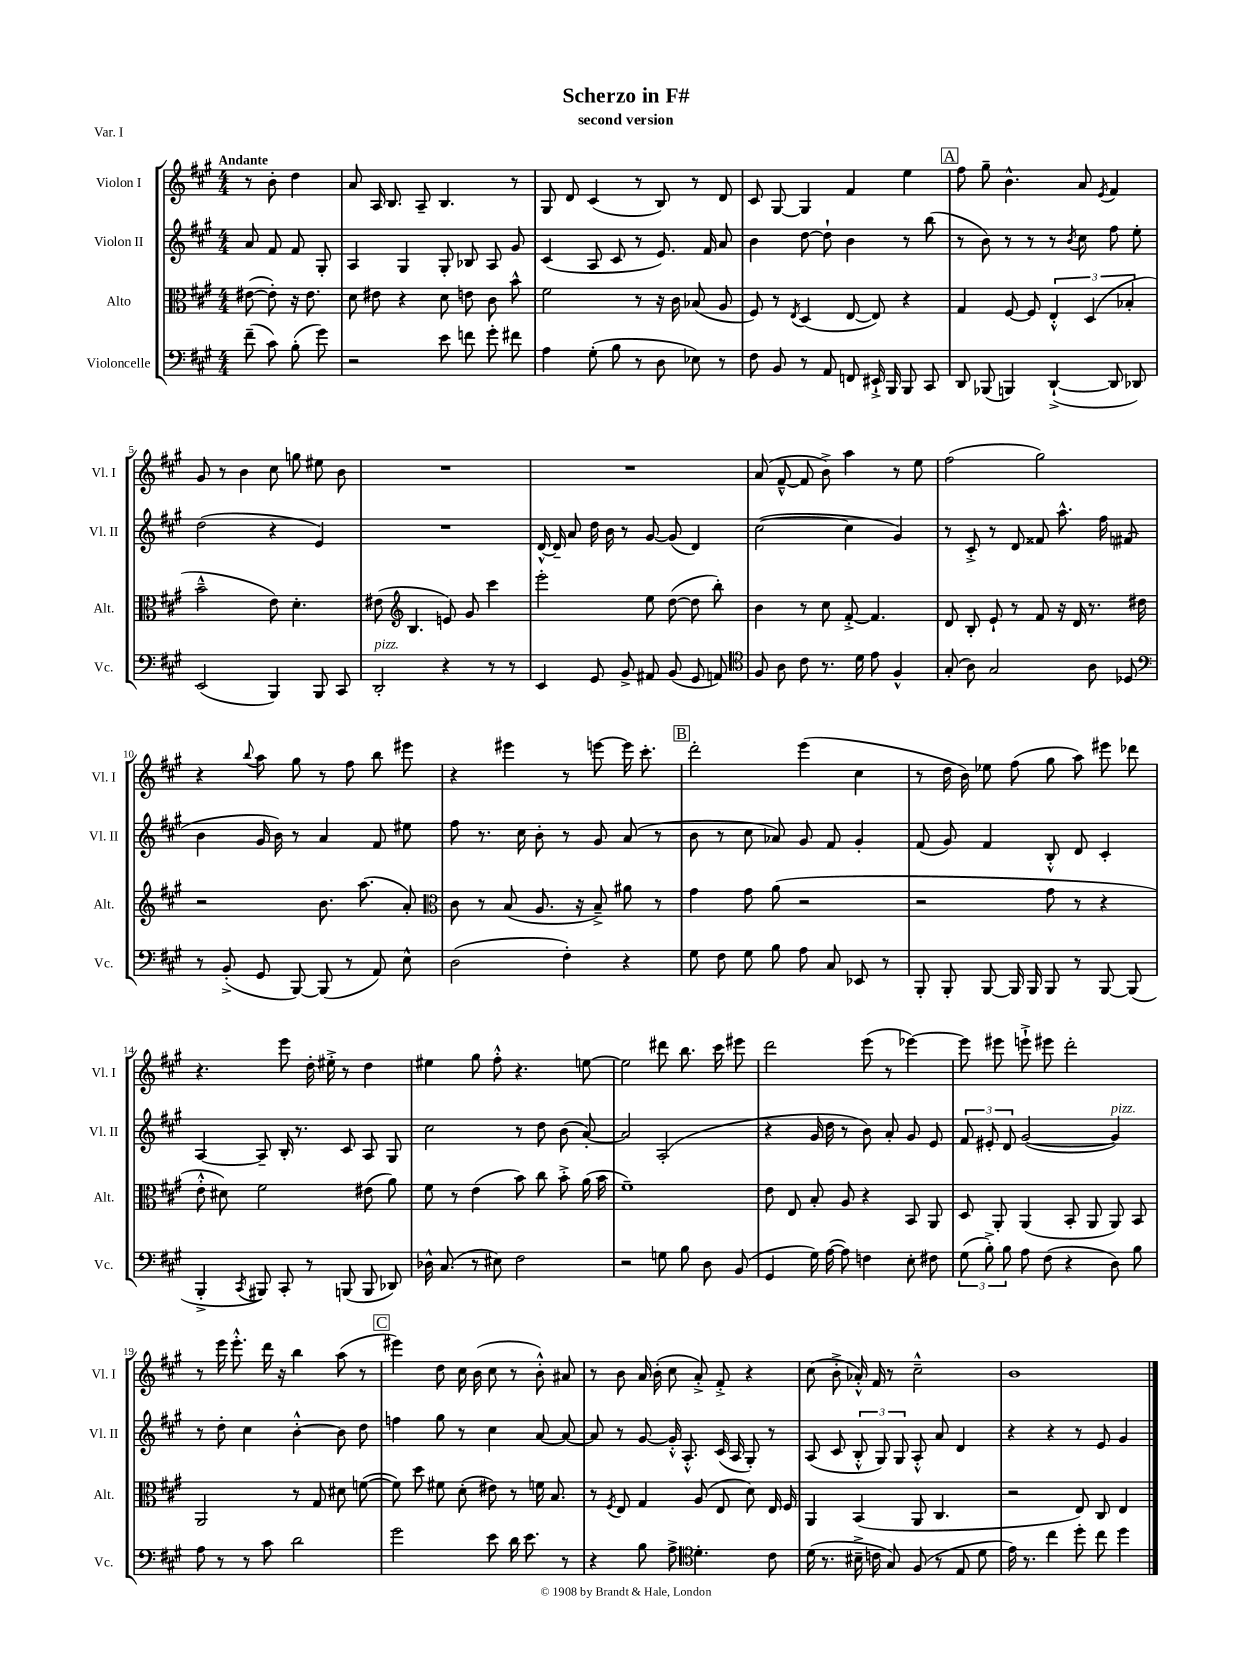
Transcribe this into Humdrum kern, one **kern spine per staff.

**kern	**kern	**kern	**kern
*part4	*part3	*part2	*part1
*staff4	*staff3	*staff2	*staff1
*I"Violoncelle	*I"Alto	*I"Violon II	*I"Violon I
*I'Vc.	*I'Alt.	*I'Vl. II	*I'Vl. I
*clefF4	*clefC3	*clefG2	*clefG2
*k[f#c#g#]	*k[f#c#g#]	*k[f#c#g#]	*k[f#c#g#]
*M4/4	*M4/4	*M4/4	*M4/4
=	=	=	=
!	!	!	!LO:TX:a:B:t=Andante
(8f#~\	([8e#X\	8a/	8r
8c#\)	8e#'\])	8f#/	8b'\
(8B'\	16r	8f#/	4dd\
.	8.e#\	.	.
8g#\)	.	8G#'/	.
=1	=1	=1	=1
2r	8d\	4A/	8a/
.	8e#X\	.	16A/
.	.	.	8.B/
.	4r	4G#/	.
.	.	.	8A~/
8e\	8d\	8G#'/	4.B/
8fn\	8en\	8B-X/	.
8g#'\	8c#\	8A/	.
8f#X\	8b^^\	8g#/	8r
=2	=2	=2	=2
4A\	2f#\	(4c#/	8G#/
.	.	.	8d/
(8G#'\	.	8A/	(4c#/
8B\	.	8c#/	.
8r	8r	8r	8r
8D\	16r	8.e/)	8B/)
.	16c#\	.	.
8E-X\)	(8B-X/	.	8r
.	.	16f#/	.
8r	8A/	8a/	8d/
=3	=3	=3	=3
8F#\	8F#/)	4b\	8c#/
8BB/	8r	.	[8G#/
.	8qE/	.	.
8r	(4D/	[8dd\	4G#/]
8AA/	.	8dd`\]	.
8FFn/	[8E/	4b\	4f#/
16EE#X`^/	8E/])	.	.
16BBB/	.	.	.
8BBB/	4r	8r	4ee\
8CC#/	.	(8bb\	.
!!LO:REH:place=s1:t=A
=4	=4	=4	=4
8DD/	4G#/	8r	8ff#\
(8BBB-X/	.	8b\)	8gg#~\
4BBBn/)	[8F#/	8r	4.b^^\
.	8F#/]	8r	.
([4DD`^/	6E'^^/	8r	.
.	.	8qb/	.
.	.	8cc#\	8a/
.	(6D/	.	.
.	.	.	8qe/
8DD/]	.	8ff#\	4f#/
.	6B-X'/	.	.
8DD-X/)	.	8ee'\	.
!!LO:LB:g=z
=5	=5	=5	=5
(2EE/	2b~^^\	(2dd\	8g#/
.	.	.	8r
.	.	.	4b\
4BBB/)	8e\)	4r	8cc#\
.	4.d'\	.	8ggn\
8BBB/	.	4e/)	8ee#X\
8CC#/	.	.	8b\
=6	=6	=6	=6
!LO:TX:a:i:t=pizz.	!	!	!
2DD'/	(8e#X\	1r	1r
*	*clefG2	*	*
.	4.B/	.	.
4r	8en/)	.	.
.	8g#/	.	.
8r	4ccc#\	.	.
8r	.	.	.
=7	=7	=7	=7
4EE/	2eee'\	[16d^^/	1r
.	.	16d~/]	.
.	.	8a/	.
8GG#/	.	16dd\	.
.	.	16b\	.
8BB^/	.	8r	.
8AA#X/	8ee\	[8g#/	.
(8BB/	([8dd\	(8g#/]	.
8GG#/	8dd\]	4d/)	.
8AAn/)	8bb'\)	.	.
=8	=8	=8	=8
*clefC4	*	*	*
8F#/	4b\	([2cc#\	(8a/
8A\	.	.	[8f#~^^/
8c#\	8r	.	8f#/]
8.r	8cc#\	.	8b^\)
.	[8f#'^/	4cc#\]	4aa\
16d\	.	.	.
8e\	4.f#/]	.	.
4F#^^/	.	4g#/)	8r
.	.	.	8ee\
=9	=9	=9	=9
(8G#'/	8d/	8r	(2ff#\
8A\)	8B'/	8c#'^/	.
2G#/	8e`/	8r	.
.	8r	8d/	.
.	8f#/	8f##X/	2gg#\)
.	16r	8.aa^^\	.
.	16d/	.	.
8A\	8.r	.	.
.	.	16ff#\	.
8D-X/	.	(8f#X/	.
.	16dd#X\	.	.
!!LO:LB:g=z
=10	=10	=10	=10
*clefF4	*	*	*
8r	2r	4b\	4r
(8BB'^/	.	.	.
.	.	.	8qqbb/
8GG#/	.	16g#/	8aa\
.	.	16b\)	.
[8BBB/)	.	8r	8gg#\
(8BBB/]	8.b\	4a/	8r
8r	.	.	8ff#\
.	(8.aa\	.	.
8AA/)	.	8f#/	8bb\
8E^^\	8a'/)	8ee#X\	8eee#X\
=11	=11	=11	=11
*	*clefC3	*	*
(2D\	8c#\	8ff#\	4r
.	8r	8.r	.
.	(8B/	.	4eee#X\
.	.	16cc#\	.
.	8.A/	8b'\	.
4F#'\)	.	8r	8r
.	16r	.	.
.	8B~^/)	8g#/	[8eeen\
4r	8a#X\	(8a/	16eee\]
.	.	.	8.ccc#'\
.	8r	8r	.
!!LO:REH:place=s1:t=B
=12	=12	=12	=12
8G#\	4g#\	8b\	2ddd'\
8F#\	.	8r	.
8G#\	8g#\	8cc#\	.
8B\	(8a\	8a-X/)	.
8A\	2r	8g#/	(4eee\
8C#/	.	8f#/	.
8EE-X/	.	4g#'/	4cc#\
8r	.	.	.
=13	=13	=13	=13
8BBB'/	2r	(8f#/	8r
8BBB'/	.	8g#/)	16dd\
.	.	.	16b\)
[8BBB/	.	4f#/	8ee-X\
16BBB/]	.	.	(8ff#\
16BBB/	.	.	.
8BBB/	8g#\	8B'^^/	8gg#\
8r	8r	8d/	8aa\)
[8BBB/	4r	4c#'/	8eee#X\
(8BBB/]	.	.	8ddd-X\
!!LO:LB:g=z
=14	=14	=14	=14
4BBB'^/	8e'^^\	[4A/	4.r
.	8d#X\)	.	.
8qCC#/	.	.	.
8BBB#X/)	2f#\	8A~/]	.
8CC#'/	.	16B'/	8eee\
.	.	8.r	.
8r	.	.	16dd'\
.	.	.	16ee#X'^\
(8BBBn/	.	8c#/	8r
8BBB/	(8e#X\	8A/	4dd\
8DD-X/)	8a\)	8G#/	.
=15	=15	=15	=15
16D-X^^\	8f#\	2cc#\	4ee#X\
(8.C#/	.	.	.
.	8r	.	.
8r	(4e\	.	8gg#\
8E#X\)	.	.	8ff#'^^\
2F#\	8b\)	8r	4.r
.	8cc#\	8dd\	.
.	8b'^\	(8b\	.
.	(16a\	[8a'/)	[8een\
.	16b\	.	.
=16	=16	=16	=16
2r	1f#~)	2a/]	2ee\]
8Gn\	.	(2A'/	8ddd#X\
8B\	.	.	8.bb\
8D\	.	.	.
.	.	.	16ccc#\
(8BB/	.	.	8eee#X\
=17	=17	=17	=17
4GG#/	8e\	4r	2ddd\
.	8E/	.	.
16G#\)	8B'/	16g#/	.
([16A\	.	16dd\	.
8A\])	8A/	8r	.
4Fn\	4r	8b\)	(8eee\
.	.	8a'/	8r
8E'\	8BB/	8g#/	[4eee-X\)
8F#X\	8AA/	8e/	.
=18	=18	=18	=18
(12G#\	8D/	12f#/	8eee-\]
12B'^\)	.	12e#X'/	.
.	8AA'/	.	8eee#X\
12B\	.	12d/	.
8A\	(4AA/	([2g#/	8eeen`^\
(8F#\	.	.	8eee#X\
4r	8BB'/	.	2ddd'\
.	8AA/	.	.
!	!	!LO:TX:a:i:t=pizz.	!
8D\)	8AA/)	4g#/])	.
8B\	8BB/	.	.
!!LO:LB:g=z
=19	=19	=19	=19
8A\	2AA/	8r	8r
8r	.	8dd'\	16eee\
.	.	.	8.eee'^^\
8r	.	4cc#\	.
8c#\	.	.	16ddd\
.	.	.	16r
2d\	8r	[4b'^^\	4bb\
.	8G#/	.	.
.	8d#X\	8b\]	(8aa\
.	([8fn\	8dd\	8r
!!LO:REH:place=s1:t=C
=20	=20	=20	=20
2g#\	8f\])	4ffn\	4eee#X\)
.	8dd\	.	.
.	8f#X\	8gg#\	8dd\
.	(8d'\	8r	16cc#\
.	.	.	(16b\
8e\	8e#X\)	4cc#\	8cc#\
16d\	8r	.	8r
8.e\	.	.	.
.	16fn\	[8a/	8b'^^\)
.	8.B/	.	.
8r	.	8a/_	8a#X/
=21	=21	=21	=21
4r	8r	8a/]	8r
.	8qF#/	.	.
.	8E/	8r	8b\
8B\	4G#/	[8g#/	16a/
.	.	.	(16b'\
8A^\	.	16g#'^^/]	8cc#\
.	.	8.A'^^/	.
*clefC4	*	*	*
4.d'\	(8A/	.	8a'^/)
.	8E/	(16c#/	8f#'^/
.	.	16A/	.
.	8d\)	8G#'/)	4r
8c#\	16E/	8r	.
.	16F#/	.	.
=22	=22	=22	=22
(16d\	4AA/	(8A/	(8cc#\
8.r	.	.	.
.	.	8c#/	8b'^\
16B#X~^\	(4BB/	12B'^^/	16a-X'^^/)
16cn\	.	.	16f#/
.	.	12G#/)	.
8G#/)	.	.	8r
.	.	12G#/	.
(8F#/	8AA/	8A'^^/	2cc#~^^\
8r	4.C#/	8a/	.
8E/	.	4d/	.
8d\	.	.	.
=23	=23	=23	=23
16e\)	2r	4r	1b
8.r	.	.	.
4cc#\	.	4r	.
8dd'\	8E/)	8r	.
8cc#\	8C#/	8e/	.
4dd\	4E/	4g#/	.
==	==	==	==
*-	*-	*-	*-
